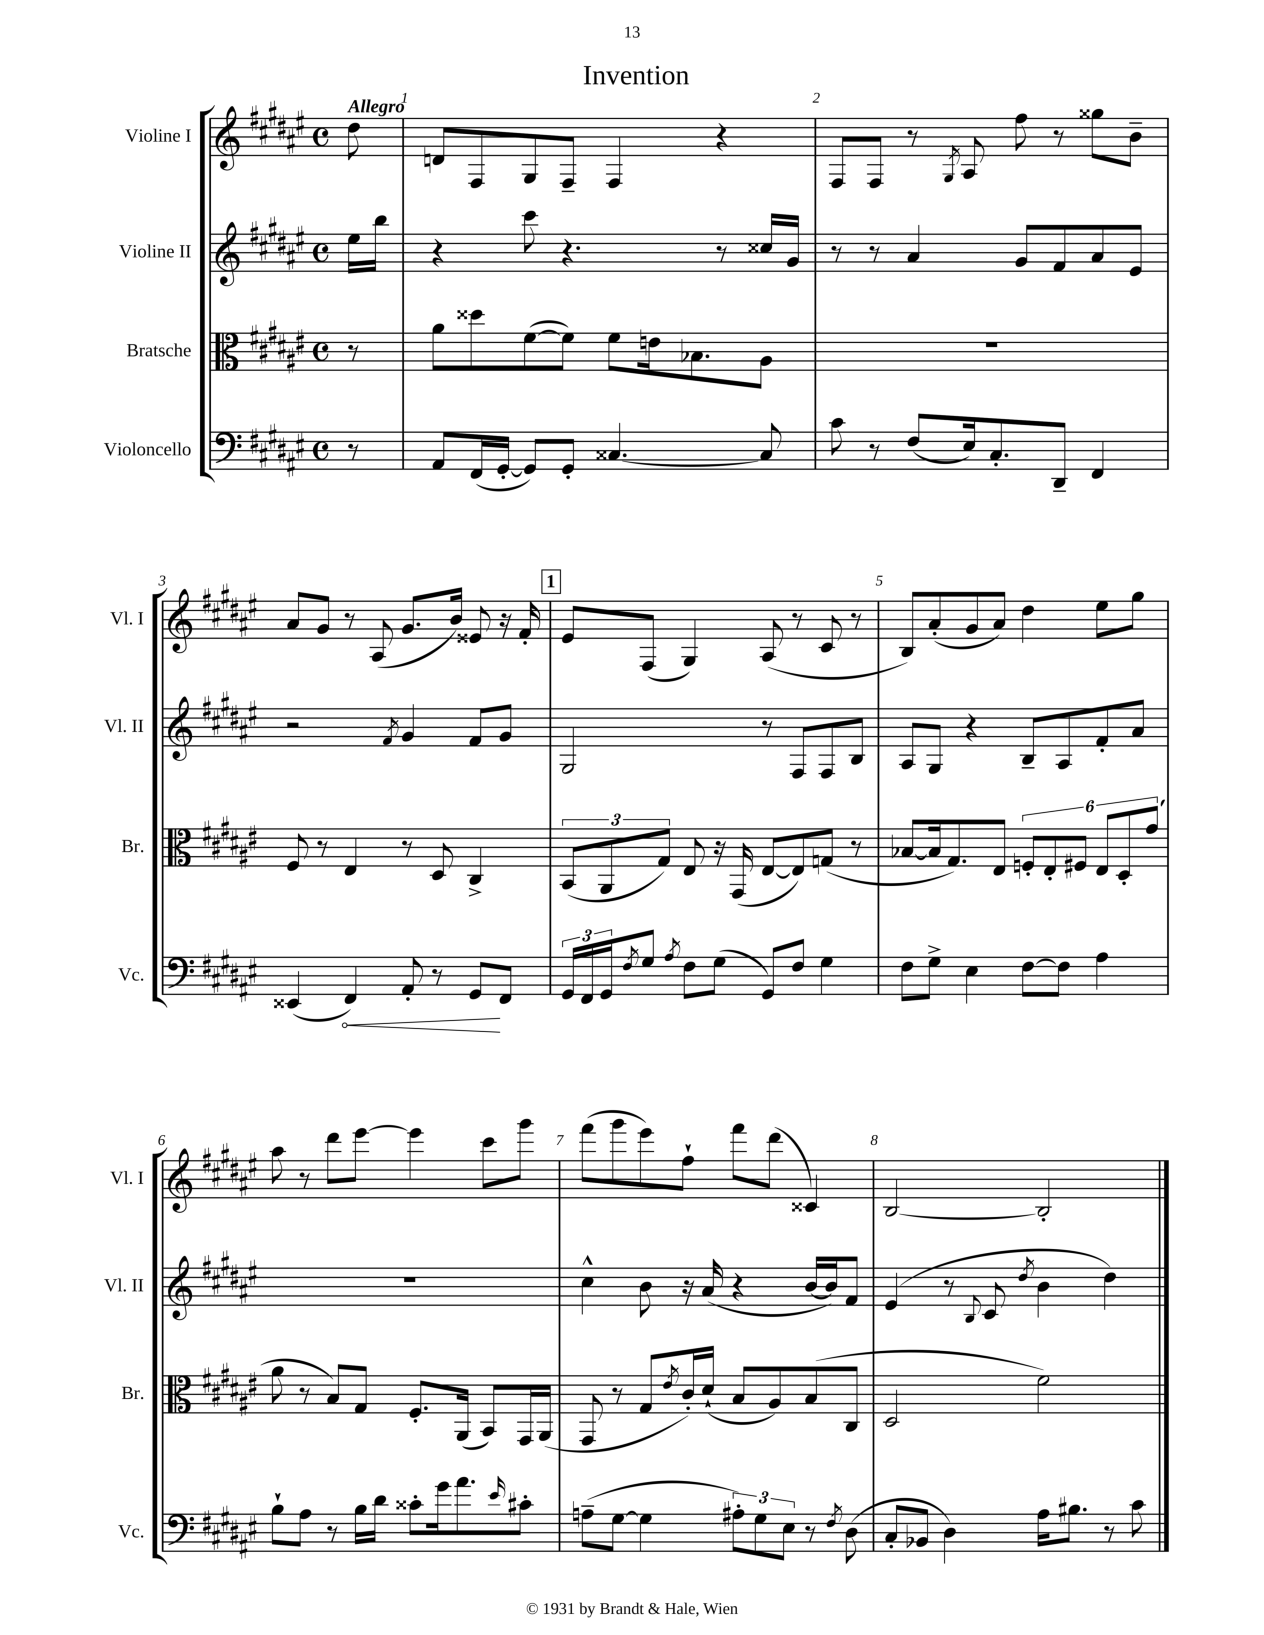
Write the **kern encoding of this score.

**kern	**kern	**kern	**kern
*staff4	*staff3	*staff2	*staff1
*clefF4	*clefC3	*clefG2	*clefG2
*k[f#c#g#d#a#e#]	*k[f#c#g#d#a#e#]	*k[f#c#g#d#a#e#]	*k[f#c#g#d#a#e#]
*M4/4	*M4/4	*M4/4	*M4/4
*met(c)	*met(c)	*met(c)	*met(c)
8r	8r	16ee#\LL	8dd#\
.	.	16bb\JJ	.
=	=	=	=
8AA#/L	8a#\L	4r	8d/L
(16FF#/L	8dd##\	.	8F#/
[16GG#'/JJ	.	.	.
8GG#/]L)	([8f#\	8ccc#\	8G#/
8GG#'/J	8f#\]J)	4.r	8F#~/J
[4.C##/	8f#\L	.	4F#/
.	16e\k	.	.
.	8.B-\	.	.
.	.	8r	4r
8C##/]	8A#\J	16cc##/LL	.
.	.	16g#/JJ	.
=	=	=	=
8c#\	1r	8r	8F#/L
8r	.	8r	8F#/J
(8F#/L	.	4a#/	8r
.	.	.	8qG#/
16E#/k)	.	.	8A#/
8.C#'/	.	.	.
.	.	8g#/L	8ff#\
8DD#~/J	.	8f#/	8r
4FF#/	.	8a#/	8gg##\L
.	.	8e#/J	8b~\J
=	=	=	=
(4EE##/	8F#/	2r	8a#/L
.	8r	.	8g#/J
4FF#/)	4E#/	.	8r
.	.	.	(8A#/
.	.	8qf#/	.
8AA#'/	8r	4g#/	8.g#/L
8r	8D#/	.	.
.	.	.	16b/Jk)
8GG#/L	4C#^/	8f#/L	8e##/
8FF#/J	.	8g#/J	16r
.	.	.	16f#'/
=	=	=	=
24GG#/LL	(12BB/L	2G#/	8e#/L
24FF#/	.	.	.
24GG#/J	12AA#/	.	.
8qF#/	.	.	.
8G#/J	.	.	(8F#/J
.	12G#/J)	.	.
8qA#/	.	.	.
8F#\L	8E#/	.	4G#/)
(8G#\J	16r	.	.
.	(16GG#/	.	.
8GG#/L)	[8E#/L	8r	(8A#/
8F#/J	8E#/])	8F#/L	8r
4G#\	(8G/J	8F#/	8c#/
.	8r	8B/J	8r
=	=	=	=
8F#\L	[8B-/L	8A#/L	8B/L)
8G#^\J	16B-/]k	8G#/J	(8a#'/
.	8.G#/)	.	.
4E#\	.	4r	8g#/
.	8E#/J	.	8a#/J)
[8F#\L	12F'/L	8B~/L	4dd#\
.	12E#'/	.	.
8F#\]J	.	8A#/	.
.	12F#/J	.	.
4A#\	12E#/L	8f#'/	8ee#\L
.	12D#'/	.	.
.	.	8a#/J	8gg#\J
.	(12g#/J	.	.
=	=	=	=
8B`\L	8a#\	1r	8aa#\
8A#\J	8r	.	8r
8r	8B/L)	.	8ddd#\L
16B\LL	8G#/J	.	[8eee#\J
16d#\JJ	.	.	.
8c##'\L	8.F#'/L	.	4eee#\]
16g#\k	.	.	.
8.a#\	(16AA#/Jk	.	.
.	8BB/L)	.	8ccc#\L
16qqe#/	.	.	.
8c#'\J	16GG#/L	.	8ggg#\J
.	(16AA#/JJ	.	.
=	=	=	=
(8A~\L	8GG#/	4cc#^^\	(8fff#\L
[8G#\J	8r	.	8ggg#\
4G#\]	8G#/L	8b\	8eee#\)
.	8qe#/	.	.
.	16c#'/L)	16r	8ff#`\J
.	(16d#`/JJ	(16a#/	.
12A#'\L)	8B/L	4r	8fff#\L
12G#\	.	.	.
.	8A#/)	.	(8ddd#\J
12E#\J	.	.	.
8r	(8B/	[16b/LL	4c##/)
.	.	16b/]J)	.
8qF#/	.	.	.
(8D#\	8C#/J	8f#/J	.
=	=	=	=
8C#'/L	2D#/	(4e#/	[2B/
8BB-/J	.	.	.
4D#\)	.	8r	.
.	.	8qqB/	.
.	.	8c#/	.
.	.	8qdd#/	.
16A#\LK	2f#\)	4b\	2B'/]
8.B#\J	.	.	.
8r	.	4dd#\)	.
8c#\	.	.	.
==	==	==	==
*-	*-	*-	*-
